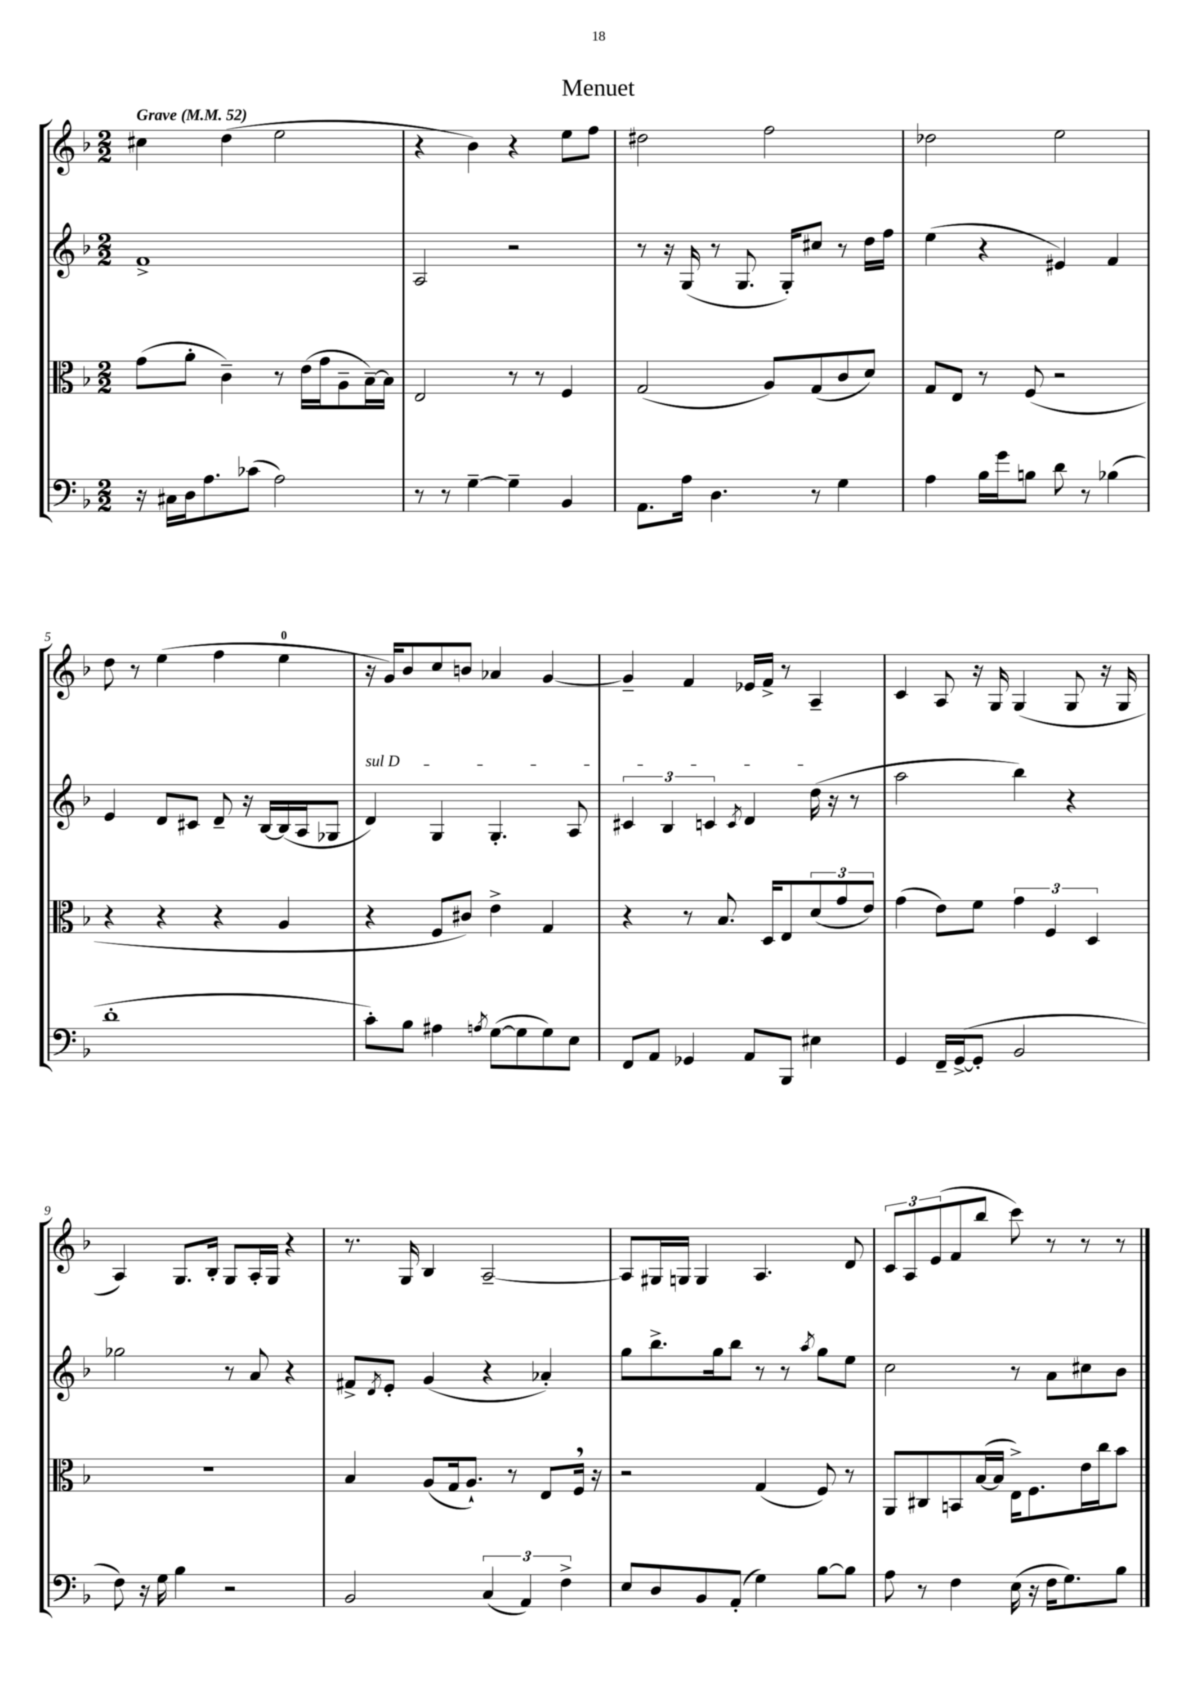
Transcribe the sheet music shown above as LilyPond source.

\header { title = "Menuet" }
<<
\new StaffGroup <<
\new Staff = "s0" {
    \clef treble \key f \major \numericTimeSignature \time 2/2 \tempo "Grave" 4 = 52
    cis''4 d''4( e''2 |
    r4 bes'4) r4 e''8 f''8 |
    dis''2 f''2 |
    des''2 e''2 |
    d''8 r8 e''4( f''4 e''4-0 |
    r16 g'16) bes'8 c''8 b'8 aes'4 g'4~ |
    g'4-- f'4 ees'16 f'16-> r8 a4-- |
    c'4 a8 r16 g16 g4( g8 r16 g16 |
    a4) g8. bes16-. g8 a16-. g16 r4 |
    r8. g16 bes4 a2~-- |
    a8 gis16 g16 g4 a4. d'8 |
    \tuplet 3/2 { c'8 a8 e'8( } f'8 bes''8 c'''8) r8 r8 r8 \bar "|." |
}
\new Staff = "s1" {
    \clef treble \key f \major \numericTimeSignature \time 2/2
    f'1-> |
    a2 r2 |
    r8 r16 g16( r8 g8. g16-.) cis''8 r8 d''16 f''16 |
    e''4( r4 eis'4) f'4 |
    e'4 d'8 cis'8 d'8-- r16 bes16~ bes16( a16 ges8 |
    \once \override TextSpanner.bound-details.left.text = \markup { \italic "sul D" } d'4\startTextSpan) g4 g4.-. a8 |
    \tuplet 3/2 { cis'4 bes4 c'4 } \acciaccatura { c'8 } d'4 d''16\stopTextSpan( r16 r8 |
    a''2 bes''4) r4 |
    ges''2 r8 a'8 r4 |
    fis'8-> \acciaccatura { d'8 } e'8-. g'4( r4 aes'4-.) |
    g''8 bes''8.-> g''16 bes''8 r8 r8 \acciaccatura { a''8 } g''8 e''8 |
    c''2 r8 a'8 cis''8 bes'8 \bar "|." |
}
\new Staff = "s2" {
    \clef alto \key f \major \numericTimeSignature \time 2/2
    g'8( a'8-. c'4--) r8 e'16( g'16 a8-- bes16~--) bes16 |
    e2 r8 r8 f4 |
    g2( a8) g8( c'8 d'8) |
    g8 e8 r8 f8( r2 |
    r4 r4 r4 a4 |
    r4 f8 cis'8) e'4-> g4 |
    r4 r8 bes8. d16 e8 \tuplet 3/2 { d'8( g'8 e'8) } |
    g'4( e'8) f'8 \tuplet 3/2 { g'4 f4 d4 } |
    R1 |
    bes4 a8( g16 a8.-!) r8 e8 f16 \breathe r16 |
    r2 g4( f8) r8 |
    a,8 cis8 b,8 bes16~( bes16 e16->) f8. e'16 c''16 bes'8 \bar "|." |
}
\new Staff = "s3" {
    \clef bass \key f \major \numericTimeSignature \time 2/2
    r16 cis16 d16 a8. ces'8( a2) |
    r8 r8 g4~-- g4-- bes,4 |
    a,8. a16 d4. r8 g4 |
    a4 bes16 g'16 b8 d'8 r8 bes4( |
    d'1-. |
    c'8-.) bes8 ais4 \acciaccatura { a8 } g8~( g8 g8) e8 |
    f,8 a,8 ges,4 a,8 bes,,8 eis4 |
    g,4 f,16-- g,16~->( g,8-. bes,2 |
    f8) r16 g16 bes4 r2 |
    bes,2 \tuplet 3/2 { c4( a,4) f4-> } |
    e8 d8 bes,8 a,8-.( g4) bes8~ bes8 |
    a8 r8 f4 e16( r16 f16 g8.) bes8 \bar "|." |
}
>>
>>
